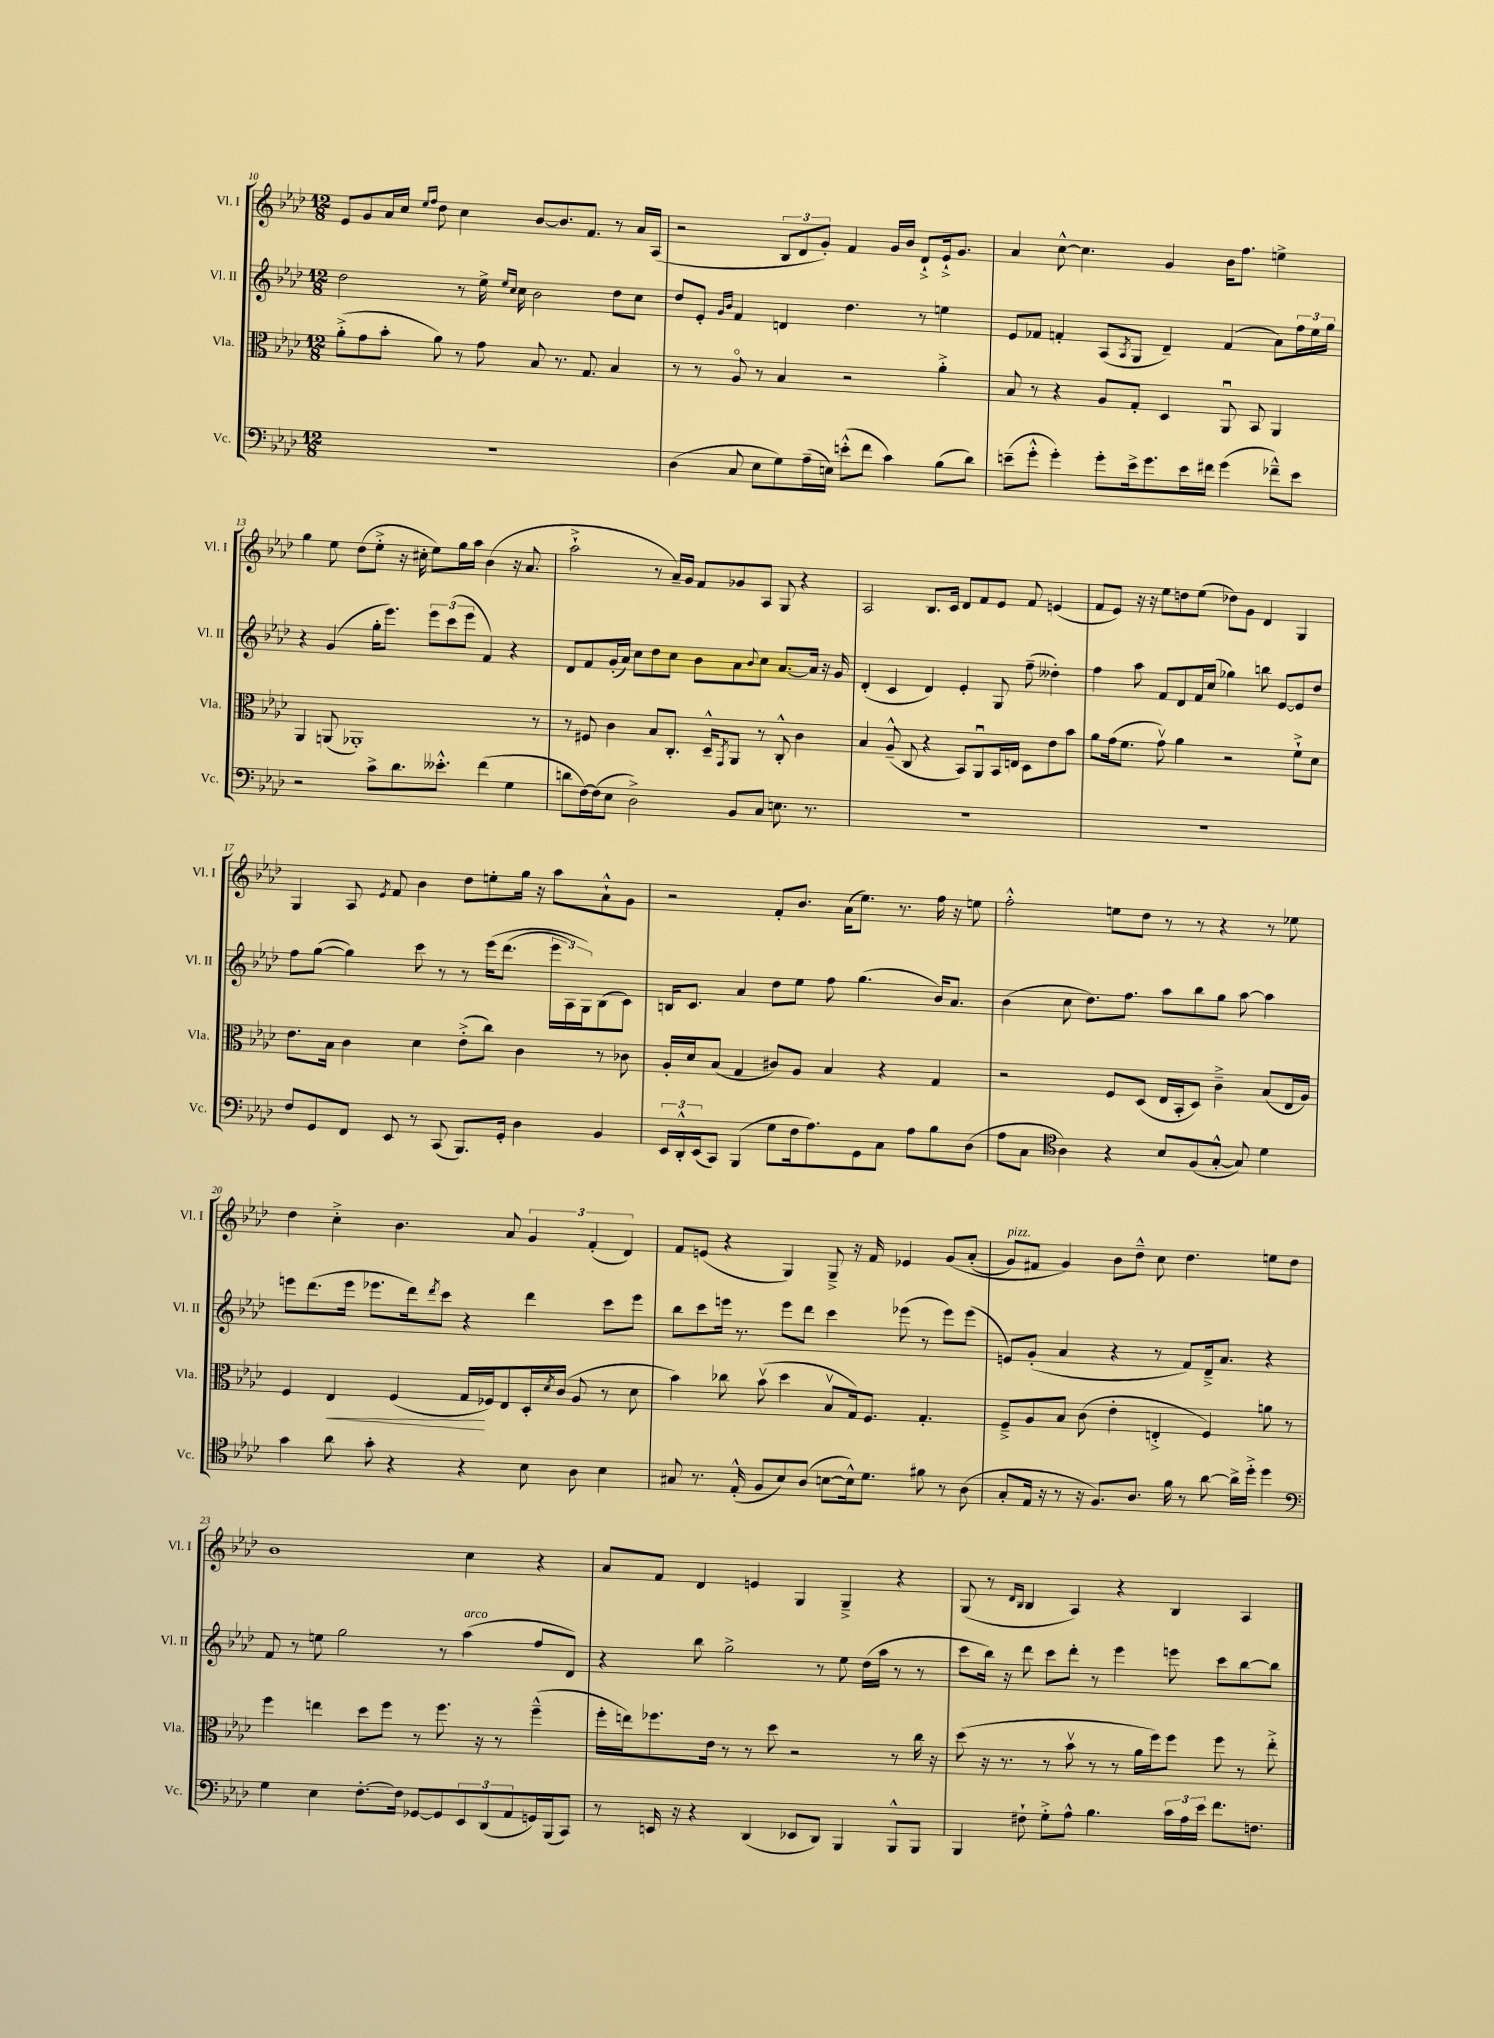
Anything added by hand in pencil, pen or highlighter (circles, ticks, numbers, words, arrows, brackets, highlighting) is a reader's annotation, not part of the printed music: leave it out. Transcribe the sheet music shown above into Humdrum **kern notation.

**kern	**kern	**kern	**kern
*staff4	*staff3	*staff2	*staff1
*clefF4	*clefC3	*clefG2	*clefG2
*k[b-e-a-d-]	*k[b-e-a-d-]	*k[b-e-a-d-]	*k[b-e-a-d-]
*M12/8	*M12/8	*M12/8	*M12/8
1.r	(8a-'^	2dd-	8e-
.	8g	.	8g
.	8b-'	.	16a-
.	.	.	16cc
.	.	.	16qqee-
.	.	.	16qqff
.	8a-)	.	8dd-
.	8r	8r	4cc
.	8g	16ee-^	.
.	.	16qqee-	.
.	.	16qqcc	.
.	.	16cc	.
.	8B-	2b-	[8b-
.	8.r	.	8.b-]
.	8.G	.	8.f
.	4B-	8dd-	8r
.	.	8cc	16a-
.	.	.	(16A-
=	=	=	=
(4D-	8r	8dd-	2r
.	8r	8e-'	.
.	.	16qqg	.
.	.	16qqb-	.
8C	8A-o	4f	.
8E-	8r	.	.
8G)	4B-	4d	12B-
.	.	.	12d-
(16A-~	.	.	.
.	.	.	12g')
16E)	.	.	.
(8e'^^	2r	4.dd-	4f
8f	.	.	.
4c)	.	.	16g
.	.	.	16b-
.	.	8r	8d-`^
(8B-	4a-'^	4ee	16e-`^
.	.	.	8.g
8d-)	.	.	.
=	=	=	=
(8e~	8B-	8e-	4a-
8g'^^	8r	8f-	.
4g')	4r	4f'	[8cc^^
.	.	.	4.cc]
8g'	8A-	(8A-	.
.	.	8qA-	.
16e^	8G'	8G	.
8.g	.	.	.
.	4D-	4d-~)	4g
16e	.	.	.
16f#	.	.	.
(4g	8AA-u	(4f	16b-
.	.	.	8.ff
.	8BB-	.	.
8f-~^^)	4AA-	8a-)	4ee^
8e	.	24ff	.
.	.	24ee-	.
.	.	24gg	.
=	=	=	=
2r	4AA-	4r	4gg
.	(8AA	(4g	8ee-
.	1AA-')	.	(8dd-
8c^	.	16gg'	8ee-'^
.	.	8.eee-)	.
8.d-	.	.	16r
.	.	.	16cc#'
.	.	12eee-	8ee-)
8.e--'^^	.	.	.
.	.	(12ccc	.
.	.	.	16gg
.	.	12eee-	.
.	.	.	16aa-
(4f	.	4f)	(4b-
4G	.	4r	16r
.	.	.	8.a-
.	8r	.	.
=	=	=	=
8d	8r	8d-	2aa-`^
[16F)	8F#	8f	.
(16F]	.	.	.
8E-	4c	(16g'	.
.	.	16a-)	.
2D-^)	.	8cc	.
.	8B-	8dd-	8r
.	8.C'	8cc	16a-~)
.	.	.	16g
.	.	8b-	8f
.	16D-~^^	.	.
.	8qGG	.	.
8BB-	8AA-	8a-	8g-
.	.	8qqb-	.
8C	8r	8cc	8A-
8.E	8C'^^	[8.a-	8G
.	4c	.	4r
8.r	.	16a-]	.
.	.	16r	.
.	.	16g	.
=	=	=	=
1.r	4B-	(4d-'	2A-
.	(8A-~^^	4c	.
.	8C	.	.
.	4r	4d-)	8.B-
.	.	.	16c
.	8BB-)	4e-'	8d-
.	8AA-u	.	8f
.	16BB-	8G	8e-
.	16E	.	.
.	8D-	(8ff~	8f
.	8e-	4dd--')	(4e
.	8b-	.	.
=	=	=	=
1.r	8a-	4ff	8f
.	(16g	.	8e-)
.	8.f	.	.
.	.	8aa-	16r
.	.	.	16r
.	8gv)	8f	8ee-
.	4a-	8d-	8dd
.	.	16f	(8ee-
.	.	(16cc	.
.	2r	4gg-)	8dd-)
.	.	.	8g
.	.	8bb	4d-
.	.	[8e-	.
.	8f`^	8e-]	4G
.	8d-	8dd-	.
=	=	=	=
8F	8.e-	8ff	4G
8GG	.	([8gg	.
.	16B-	.	.
8FF	4c	4gg])	8A-
.	.	.	8qe-
8EE-	.	.	8f
8r	4d-	8ccc	4b-
(8CC	.	8r	.
8.BBB-)	(8e-'^	8r	8dd-
.	8cc)	&(16eee-	8ee'
16GG'	.	(8.ddd-	.
4D-	4c	.	16gg
.	.	.	16r
.	.	24eee-	8aa-
.	.	24A-)	.
.	.	24G&)	.
4BB-	8r	(8B-	8a-`^^
.	8c-	8c)	8g
=	=	=	=
24EE-	16A-'	16B	2r
24DD-'^^	.	.	.
.	16d-	8.c	.
(24EE-	.	.	.
8CC)	(8B-	.	.
(4BBB-	4G	4a-	.
8G	8c#)	8dd-	8f'
16F	8A-	8ee-	8.b-
8.A-)	.	.	.
.	4B-	8ff	.
.	.	.	(16a-
8GG	.	(4.gg	8.ee-)
8C	4r	.	.
.	.	.	8.r
8A-	.	.	.
8B-	4G	16b-)	16ff
.	.	8.a-	16r
(8D-	.	.	8ee
=	=	=	=
8A-	2r	(4b-	2ff'^^
8C	.	.	.
*clefC4	*	*	*
4A-)	.	8cc	.
.	.	8.dd-)	.
4r	8F	.	8ee
.	.	8.ff	.
.	(8D-	.	8dd-
8B-	16E-	8aa-	8r
.	16BB-'	.	.
(8F	8D-)	8bb-	8r
[8G'^^	4c~^	8gg	4r
8G])	.	[8aa-	.
4d-	(8B-	4aa-]	8r
.	16E-	.	8ee-
.	16A-)	.	.
=	=	=	=
4g	4F	8eee	4dd-
.	.	(8.ddd-	.
8a-	4E-	.	4cc'^
.	.	16eee	.
8g'	.	8.eee-	.
4r	(4F	.	4.b-
.	.	16ddd-)	.
.	.	8qddd-	.
.	.	8ccc	.
4r	16G	4r	.
.	16F-)	.	.
.	8E-	.	8a-
8B-	16D-'	4ddd-	6g
.	8qd-	.	.
.	(16c	.	.
8A-	8A-	.	.
.	.	.	(6f'
4B-	8r	8ccc	.
.	.	.	6d-)
.	8d-	8eee-	.
=	=	=	=
8G#	4b-)	8bb-	8f
8.r	.	8ccc	(8e
.	8cc-	16eee	4r
(16E-'^^	.	8.r	.
8F	(8b-v	.	.
8B-)	4dd-	8eee	4G)
(8A-	.	8ddd-	.
[8B	8B-v	4ccc	8G~^
16B^^])	16G)	.	16r
8.d-	8.F	.	16f
.	.	(8eee-	4e-
8f#	4.G'	8r	.
8r	.	8eee-)	&(8g
(8A-	.	(8eee-	(8a-'
=	=	=	=
8G'	8F~^	8e)	8g)
16E-	8A-	(8g'	8f#
16r	.	.	.
8r	8B-	4a-	4g&)
16r	(8c	.	.
8.F)	.	.	.
.	4e-'	4r	8b-
8.A-	.	.	8dd-~^^
.	4E'^	8r	8cc
16f	.	.	.
8r	.	8f)	4.dd-
[8a-	4F)	16d-~^	.
.	.	8.a-	.
16a-^]	.	.	.
16dd-'^	.	.	.
4dd-	8a	4r	8ee
.	8r	.	8dd-
=	=	=	=
*clefF4	*	*	*
4G	4ff	8f	1b-
.	.	8r	.
4E-	4ee	8ee	.
.	.	2gg	.
[8.F'	8dd-	.	.
.	8ff	.	.
16F]	.	.	.
[8GG-	8r	.	.
8GG-]	8.ff	8r	.
12EE-	.	(4aa-	4cc
.	16r	.	.
(12DD-	.	.	.
.	8r	.	.
12AA-	.	.	.
16GG)	(4ff~^^	8ff	4r
(16BBB-	.	.	.
8CC)	.	8d-)	.
=	=	=	=
8r	16ff'	4r	8a-
.	16ee)	.	.
16EE	8.ff-	.	8f
16r	.	.	.
4r	.	8bb-	4d-
.	16e-	.	.
.	8r	2gg^	.
(4DD-	8r	.	4e
.	8dd-	.	.
8EE-	2r	.	4G
8DD-)	.	8r	.
4BBB-	.	8ee-	4G~^
.	.	(16dd-	.
.	.	16aa-	.
8BBB-^^	8r	8r	4r
8BBB-	16cc	8r	.
.	16r	.	.
=	=	=	=
4BBB-	(8dd-	8ccc	(8G
.	16r	16bb-)	8r
.	8.r	16r	.
.	.	.	16qqd-
.	.	.	16qqB-
8F#`	.	8ddd-	4B-
8G'^	8r	8ccc	.
8A-^^	8b-v	8ddd-'	4A-)
4.B-	8r	8r	.
.	8r	4eee-	4r
.	16a-	.	.
.	16ff)	.	.
24c	8ff	8eee	4B-
24A-	.	.	.
24e-	.	.	.
8.f	8ff	8ccc	.
.	8r	[8bb-	4A-
8.F	.	.	.
.	8ee-'^	8bb-]	.
==	==	==	==
*-	*-	*-	*-
